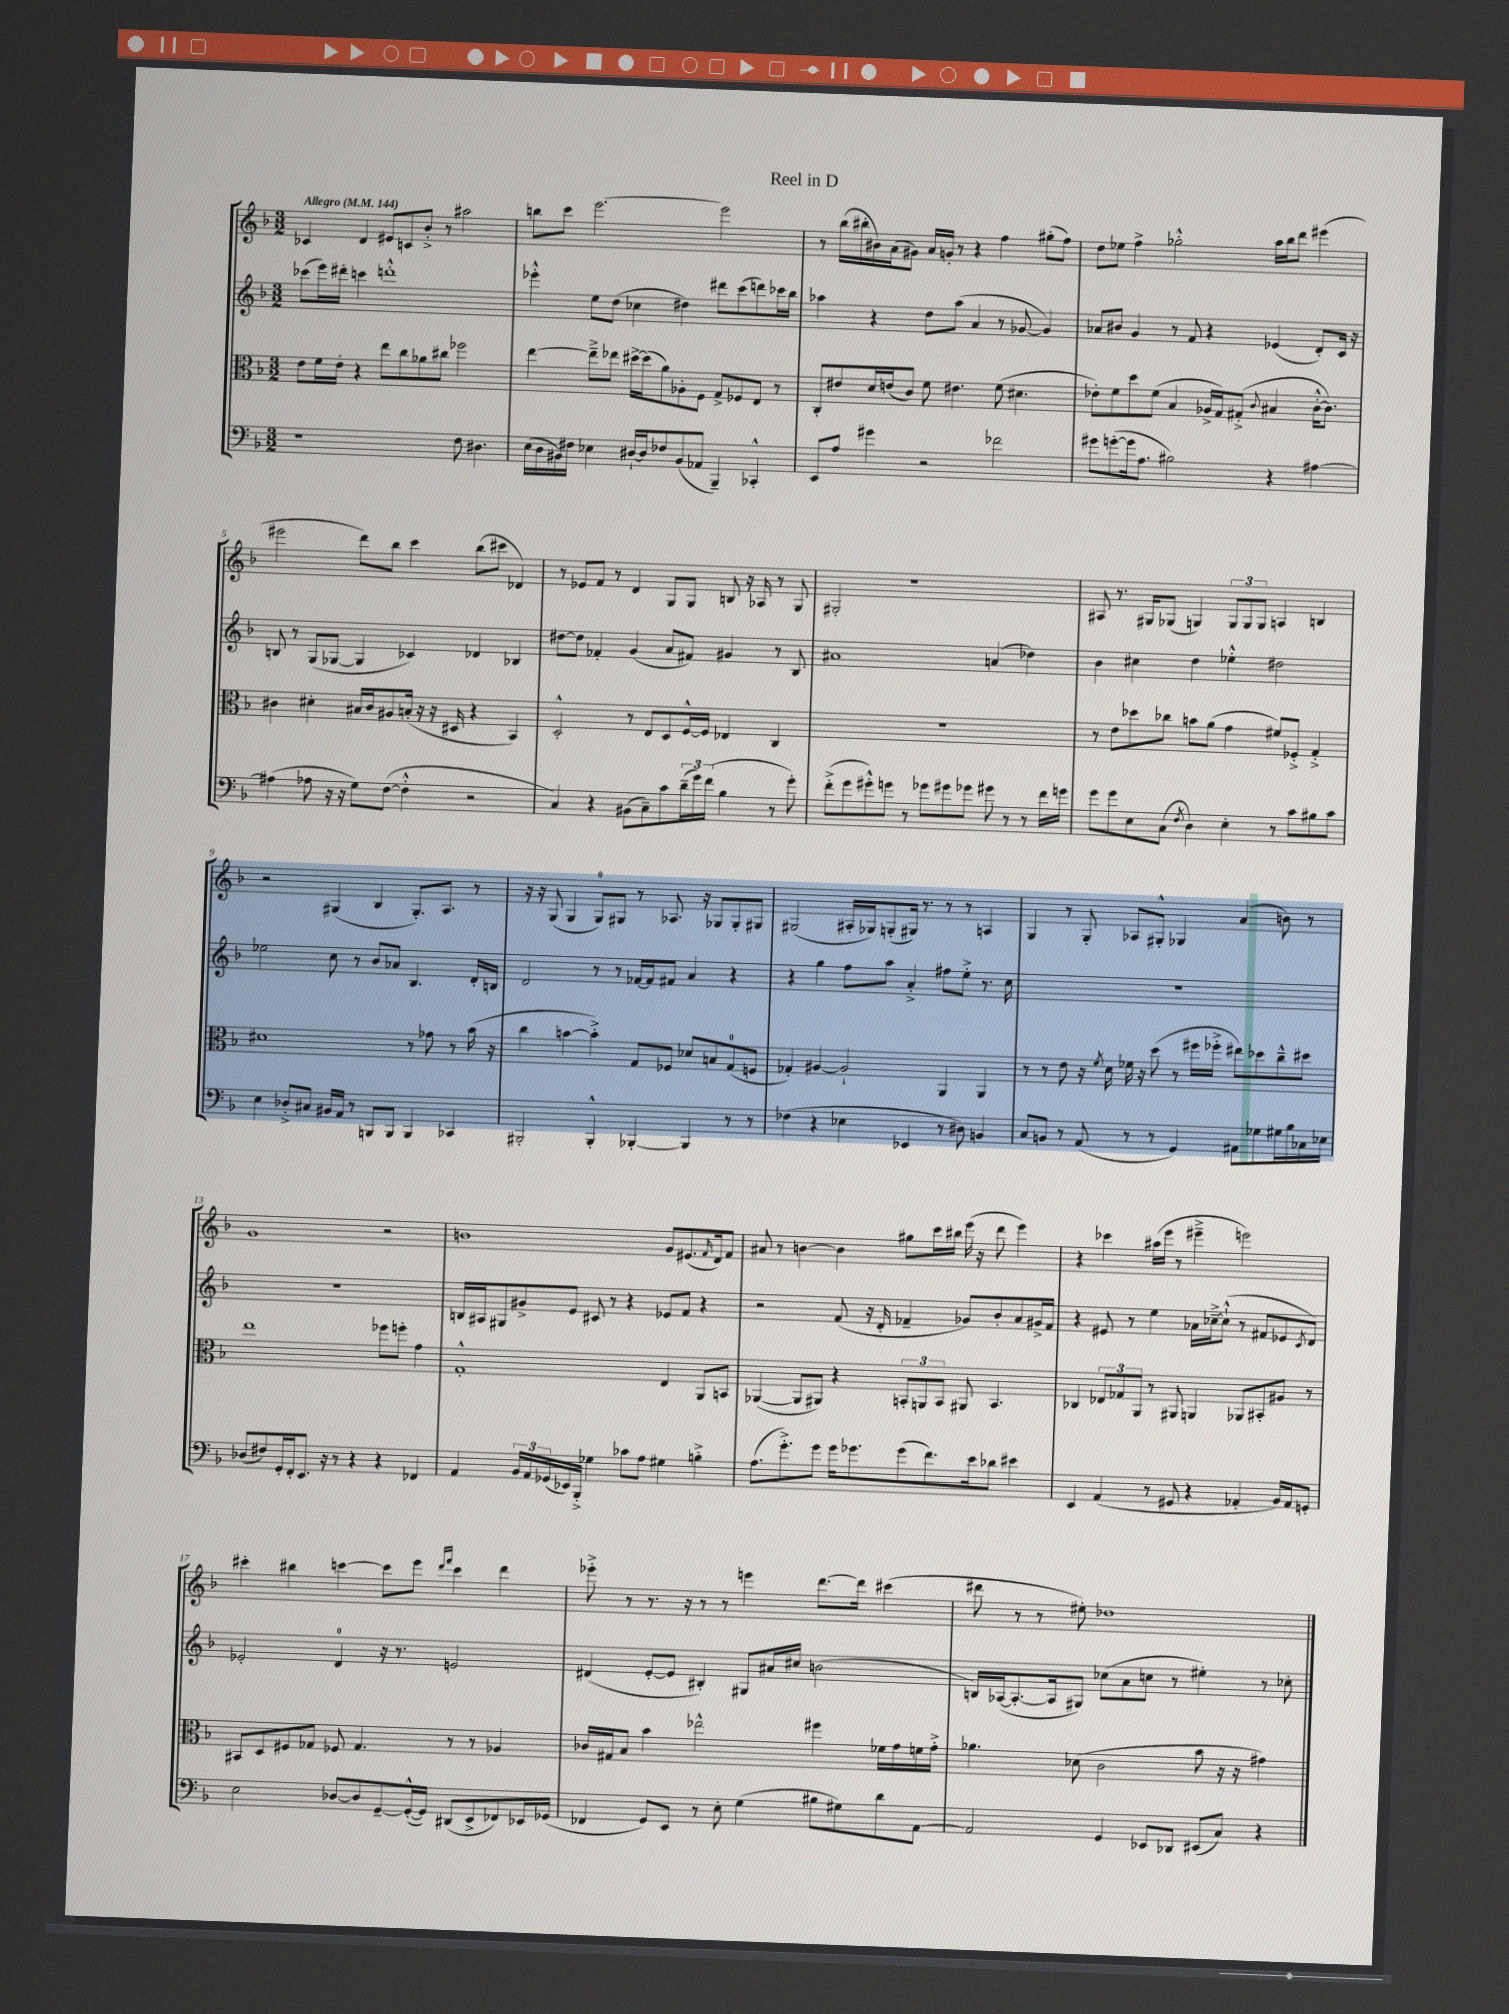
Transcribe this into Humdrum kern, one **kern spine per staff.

**kern	**kern	**kern	**kern
*part4	*part3	*part2	*part1
*staff4	*staff3	*staff2	*staff1
*clefF4	*clefC3	*clefG2	*clefG2
*k[b-]	*k[b-]	*k[b-]	*k[b-]
*M3/2	*M3/2	*M3/2	*M3/2
*MM144	*MM144	*MM144	*MM144
=1	=1	=1	=1
!	!	!	!LO:TX:a:B:t=Allegro
1r	8e\L	(8ccc-X\L	4c-X/
.	16f\L	16eee\L)	.
.	16e'\JJ	16ddd#X'\JJ	.
.	4r	4cccn\	4d/
.	8ee\L	1dddn'^^	8e#X/L
.	8cc\	.	8cn/
.	8a-X\	.	8b-'^/J
.	8cc#X\J	.	8r
8F\	2ff-X\	.	2aa#X\
4.D#X\	.	.	.
=2	=2	=2	=2
(16E\LL	[4ee\	4eee-X'^^\	8bbn\L
16D\	.	.	.
16BB#X\)	.	.	8ccc\J
16F#X\JJ	.	.	.
4E-X\	8ee~^\L]	8ee\L	[2.eee\
.	8ee-X\J	(8dd\J	.
[16D#X`/LL	[16dd#X^\LL	4cc-X\	.
16D#/J]	(16dd#\J]	.	.
8F-X/	8a\)	.	.
(8BB#/	8A-X'\	4dd#X\)	.
8AA-X/J	8F\J	.	.
4BBB-~/)	8G^/L	8ddd#X\L	2eee\]
.	8F-X/	(8ccc\	.
4CC-X'^^/	8E/J	8dddn\)	.
.	8r	16ccc-X\L	.
.	.	16bb-\JJ	.
=3	=3	=3	=3
8EE/L	8C'/L	4aa-X\	8r
8A/J	8e#X/	.	(16bb-\LL
.	.	.	16bb#X'\
4g#X\	16d/L	4r	16b#X\)
.	(16en/J	.	(16a\J
.	8c/J)	.	8g#X\J)
2r	8f\	8dd\L	16a/LL
.	.	.	16gn'/JJ
.	4.e#X\	(8aa-\J	8r
.	.	4a/	4r
2f-X\	(8f\	8r	4ff\
.	4.d#X\	[8g-X/	.
.	.	4g-/])	(8gg#X'\L
.	.	.	8ff\J)
=4	=4	=4	=4
8g#X\L	8e-X'\L)	8a-X/L	8dd\L
([8gn'\	8f\	8b#X/J	8ee-X\J
16g\k]	8dd\	4g/	4ff^\
8.A\J	.	.	.
.	(8f\J	.	.
2B#X\)	4B-/	8r	2gg-X'^^\
.	.	8f/	.
.	16A-X^/LL	4r	.
.	16G/J)	.	.
.	(8G#X'^/J	.	.
.	8qqc/	.	.
4r	4B#X/	(4e-X/	16aa\LL
.	.	.	16bb-\J
.	.	.	8ddd\J
[4A#X\	[16c'^^\KL	8d'/L)	(4eee#X\
.	8.c\J])	.	.
.	.	16c/Jk	.
.	.	16r	.
!!LO:LB:g=z
=5	=5	=5	=5
(4A#X\]	4c#X\	8Bn/	2eee#X\
.	.	8r	.
8A-X\	4d#X'\	(8G/L	.
16r	.	[8G-X/J	.
16r	.	.	.
8G\L)	16B#X/LL	4G-/]	8ddd\L)
.	16c#/J	.	.
([8F\J	8A#X/	.	8bb-\J
4F'^^\]	(16Bn'/Jk	4c-X/)	4ccc\
.	16r	.	.
.	16r	.	.
.	16D#X/	.	.
2r	4r	4d-X/	(8bb-\L
.	.	.	8ccc#X\J
.	4BB-/)	4B-X/	4d-X/)
=6	=6	=6	=6
4C/)	2D'^^/	[8dd#X\L	8r
.	.	8dd#\J]	8e-X/L
4r	.	4f-X'/	8f/J
.	.	.	8r
(8BB#X\L	8r	(4g/	4d/
8C~\)	8E/L	.	.
8c\	8D/	8a/L	8G/L
(24d~\L	[16F^^/L	8f#X/J)	8G/J
24g\)	.	.	.
.	16F/JJ]	.	.
(24f\JJ	.	.	.
4B-\	4E-X/	4g#X/	8Bn/
.	.	.	16r
.	.	.	16A-X/
8r	4C/	8r	8r
8g'\)	.	8B-/	8G/
=7	=7	=7	=7
(8f'^\L	1.r	1a#X	2G#X'/
8g\	.	.	.
8g#X'^^\)	.	.	.
8gn\J	.	.	.
8r	.	.	1r
8g-X\L	.	.	.
8g#X\	.	.	.
8g-X\J	.	.	.
8g#X\	.	(4an/	.
8r	.	.	.
8r	.	4dd-X\)	.
16f\LL	.	.	.
16gn\JJ	.	.	.
=8	=8	=8	=8
8g\L	8r	4b-\	8A#X/
8g\	8e\L	.	8.r
8E\	8dd-X\	4cc#X\	.
.	.	.	16G#X/KL
(8C\J	8cc-X\J	.	(8G-X/J
8qF/	.	.	.
4D\)	8bn\L	4dd\	4Gn/)
.	(8a\J	.	.
4E'\	4g\	4ee-X'^^\	12G/L
.	.	.	12G/
.	.	.	12G/J
8r	8f#X/L)	2dd#X\	4An/
8c\L	8F-X'^/J	.	.
8B#X\	4G'^/	.	4Bn/
8c\J	.	.	.
!!LO:LB:g=z
=9	=9	=9	=9
4E\	1d#X	2ee-X\	2r
8D-X'^/L	.	.	.
8C#X/J	.	.	.
16BB#X/LL	.	8cc\	(4G#X/
16AA/JJ	.	.	.
8r	.	8r	.
8BBBn/L	.	8b-/L	4B-/
8BBB/J	.	8a-X/J	.
4BBB/	8r	4.B-/	8.G#'/L)
.	8g-X\	.	.
.	.	.	8.A/J
4CC-X/	8r	.	.
.	(16b-\	16d'/LL	8r
.	16r	16Bn/JJ	.
=10	=10	=10	=10
2BBB#X'/	4cc\	2d/	16r
.	.	.	16r
.	.	.	(8G/
.	[4bn\	.	4G/
4BBB#'^^/	4b'^\])	8r	8G/L)
.	.	8r	8G#X/J
[4BBB-X'/	8G/L	[16f-X/LL	8r
.	.	16f-/J]	.
.	8F-X/J	8f#X/J	8.A-X/
4BBB-/]	8d-X/L	4a/	.
.	.	.	16r
.	8Bn/	.	8G-X/L
8r	(8G/	4r	8G-'/
8r	8Fn/J	.	8G#X/J
=11	=11	=11	=11
(4F-X\	4G-X'/)	4r	(2G#X/
4r	[4A#X/	4gg\	.
4E-X\	2A#`/]	8ff\L	16A#X'/LL
.	.	.	16G-X/J)
.	.	8aa\J	(8Gn'/
4EE-X/	.	4a'^/	16G#X/Jk)
.	.	.	8.r
8r	4AA/	8ff#X\L	8r
8D#X\)	.	8ee'^\J	8r
4BBn/	4AA/	8.r	4An/
.	.	16cc\	.
=12	=12	=12	=12
8C/L	8r	1.r	4G/
8BBn/J	8r	.	.
8r	8e\	.	8r
(8AA/	16r	.	8G'/
.	8qf/	.	.
.	16d\	.	.
8r	16f-X\	.	8A-X/L
.	16r	.	.
8r	(8dd\	.	8G#X'^^/J
4GG/)	8r	.	4G-X/
.	16ff#X\LL	.	.
.	16ff-X'^\JJ	.	.
8AA#X\L	8ee#X\L)	.	(4a/
8G-X\	8dd-X\	.	.
16G#X\L	8cc~^^\	.	8bn\)
16B-\	.	.	.
16C-X\	8dd#X\J	.	8r
16E-X\JJ	.	.	.
!!LO:LB:g=z
=13	=13	=13	=13
(8D-X/L	1ee	1.r	1g
8F#X/)	.	.	.
16GG'/L	.	.	.
16FF'/J	.	.	.
8.EE/J	.	.	.
16r	.	.	.
8r	.	.	.
4r	.	.	.
4r	8ff-X\L	.	2r
.	8ffn'\J	.	.
4FF-X/	4g\	.	.
=14	=14	=14	=14
4AA/	1G'^^	16Bn/LL	1bn
.	.	16A#X/J	.
.	.	8G#X/	.
24BB-/LL	.	8g#X^/	.
24AA/	.	.	.
(24GG-X/	.	.	.
16EE-X/)	.	8e/J	.
16BBB-'^/JJ	.	.	.
4G-X\	.	8c#X/	.
.	.	8r	.
8c-X\L	.	4r	.
8A\J	.	.	.
4G#X\	4E/	8e-X/L	8g/L
.	.	8f/J	(8.e#X/
4Bn'^\	8AA/L	4r	.
.	.	.	16qqf/
.	.	.	16d/k)
.	8BBn/J	.	8f/J
=15	=15	=15	=15
(8.A\L	([4AA-X/	2r	8a#X/
.	.	.	8r
8.g'^\)	.	.	.
.	8AA-/L]	.	[4bn\
8g\J	8AA#X/J)	.	.
16g\KL	4r	(8f/	4b\]
8.g-X\	.	.	.
.	.	16r	.
.	.	16d'/	.
(8g-\	12BBn'/L	4f-X~/	8gg#X\L
.	12AAn/	.	.
8.f\)	.	.	16ccc\L
.	12BB/J	.	.
.	.	.	16bb#X\JJ
.	8AA#X/	8g-X/L)	(16eee\
16e\k	.	.	16r
8d-X\J	4.BB/	8b-'/	8ddd\
4e#X\	.	8a/	4eee\)
.	.	16g#X^/L	.
.	.	16f-/JJ	.
=16	=16	=16	=16
4EE/	4C-X/	4r	4r
(4AA/	12E-X/L	8e#X/	4ccc-X\
.	12G-X/	.	.
.	.	8r	.
.	12AA/J	.	.
8r	8r	4ee\	(16aa#X\LL
.	.	.	16eee\JJ
8GG#X/	8AA#X/	.	8r
4r	4AAn/	16a-X\LL	4eee#X~^\
.	.	[16cc-X~^\J	.
.	.	(8cc-`^^\J]	.
4AA-X'/	8AA-X/L	8r	2eeen\)
.	8BB#X'/	8f#X/L	.
16BB-/LL)	8A#X/J	8e-X/	.
16AA-/J	.	.	.
.	.	8qc/	.
8GGn'/J	8r	8d/J)	.
!!LO:LB:g=z
=17	=17	=17	=17
2E\	8BB#X/L	2e-X'/	4ccc#X'\
.	8D/	.	.
.	8F#X/	.	4bb#X\
.	8G-X/J	.	.
[8D-X/L	8F-X/	4d/	[4cccn\
8D-/]	4.G-/	.	.
[8GG~/	.	16r	8ccc\L]
.	.	8.r	.
(16GG'^^/L_	.	.	8eee\J
16GG/JJ])	.	.	.
.	.	.	16qqddd/LL
.	.	.	16qqfff/JJ
(8DD#X/L	8r	2en/	4ccc\
8EE^/	8r	.	.
8FF-X/)	4A-X/	.	4ddd\
16EE-X/L	.	.	.
(16GG-X/JJ	.	.	.
=18	=18	=18	=18
4FF-X/	16c-X/LL	(4d#X/	8eee-X'^\
.	16G#X/J	.	.
.	8B-/J	.	8r
8GG/L)	4b-\	[8e'/L	8.r
8EE/J	.	8e/J]	.
.	.	.	16r
8r	2ee-X^^\	4B#X'/)	8r
8E'\	.	.	8r
(4G\	.	8G#X/L	4eeen\
.	.	16a#X/L	.
.	.	16cc#X/JJ	.
8B#X\L	4ff#X\	(2bn\	[8.ddd\L
8G#X\)	.	.	.
.	.	.	16ddd\Jk]
8d\	16f-X\LL	.	(4ccc#X\
.	16g\	.	.
[8AA\J	16fn\	.	.
.	16g'^\JJ	.	.
=19	=19	=19	=19
2AA/]	4.a-X\	16Bn/LL)	8ddd#X\
.	.	([16A-X/J	.
.	.	8.A-'/_	8r
.	.	.	8r
.	.	16A-/k]	.
.	(8d-X\	8G#X/J)	8ee#X'\)
4GG/	2c\	(8cc-X\L	1dd-X
.	.	8a\	.
8EE-X/L	.	8ccn\J	.
8DD-X/J	.	8r	.
(8EE#X/L	8b-\	4ee#X'\)	.
8C/J)	16r	.	.
.	16r	.	.
4r	4g#X\)	8r	.
.	.	8cc-X'\	.
==	==	==	==
*-	*-	*-	*-
